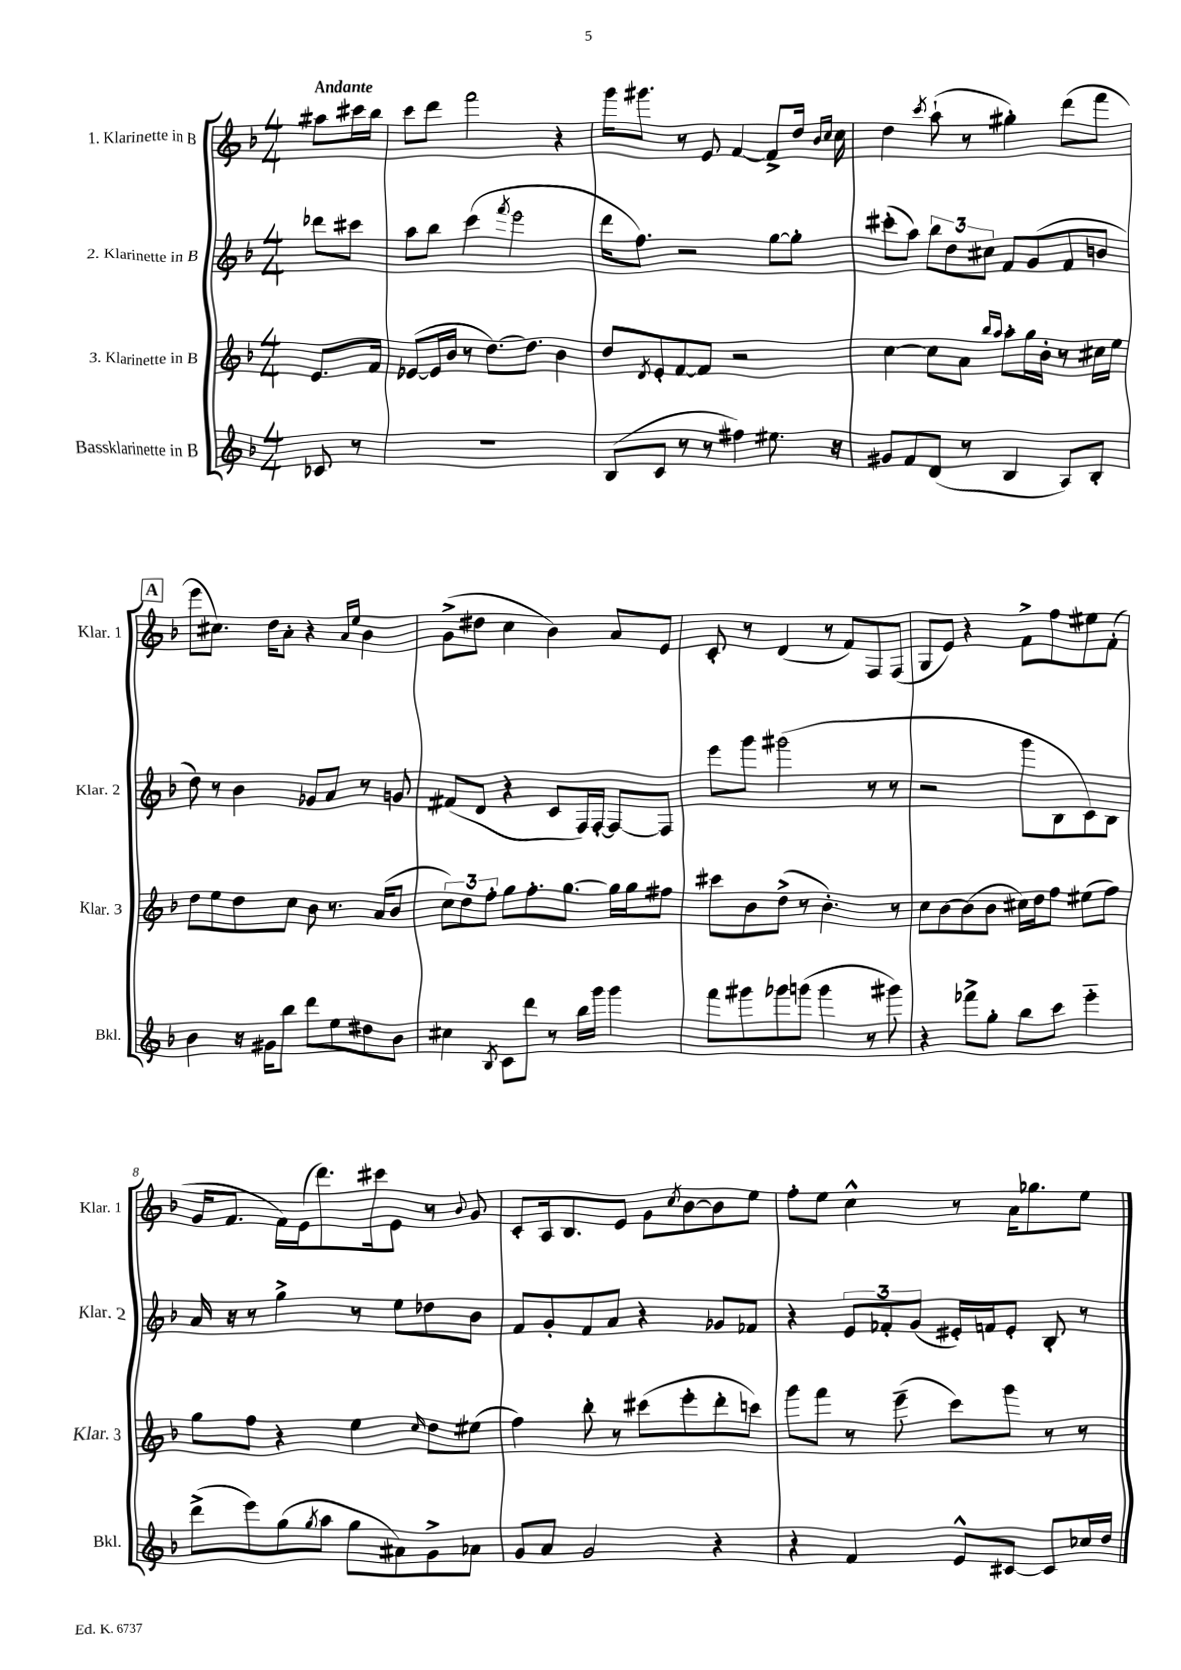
<<
\new StaffGroup <<
\new Staff = "s0" \with { instrumentName = "1. Klarinette in B" shortInstrumentName = "Klar. 1" } {
    \clef treble \key f \major \numericTimeSignature \time 4/4 \partial 4 \tempo "Andante"
    ais''8 cis'''16 bes''16 |
    c'''8 d'''8 f'''2 r4 |
    g'''16 gis'''8. r8 e'8 f'4~ f'8-> d''16 \grace { bes'16 c''16 } c''16 |
    d''4 \acciaccatura { c'''8 } a''8-!( r8 gis''4-.) d'''8( f'''8 |
    \mark \markup { \box "A" } e'''8 cis''8.) d''16 a'8-. r4 \grace { a'16 e''16 } bes'4 |
    g'8->( dis''8 c''4 bes'4) a'8 e'8 |
    c'8-. r8 d'4( r8 f'8) f8 f8( |
    g8 e'8) r4 f'8-> f''8 eis''8 f'8-.( |
    g'16 f'8. f'16) e'16( d'''8.) cis'''16 e'8 r8 \appoggiatura { bes'8 } g'8 |
    c'8-. a16 bes8. e'8 g'8 \acciaccatura { c''8 } bes'8~ bes'8 e''8 |
    f''8-. e''8 c''4-^ r8 a'16 ges''8. e''8 \bar "|." |
}
\new Staff = "s1" \with { instrumentName = "2. Klarinette in B" shortInstrumentName = "Klar. 2" } {
    \clef treble \key f \major \numericTimeSignature \time 4/4 \partial 4
    des'''8 cis'''8 |
    a''8 bes''8 c'''4( \acciaccatura { f'''8 } e'''2 |
    d'''16 f''8.) r2 g''8~ g''8-. |
    cis'''8-.( a''8) \tuplet 3/2 { bes''8 d''8 cis''8 } f'8 g'8( f'8 b'8 |
    \mark \markup { \box "A" } d''8) r8 bes'4 ges'8 a'8 r8 g'8 |
    fis'8( d'8 r4 c'8 f16) f16~-. f8~ f8 |
    e'''8 g'''8 gis'''2( r8 r8 |
    r2 g'''8 bes8 c'8) bes8 |
    a'16 r16 r8 g''4-> r8 e''8 des''8 bes'8 |
    f'8 g'8-. f'8 a'8 r4 ges'8 fes'8 |
    r4 \tuplet 3/2 { e'8 fes'8-. g'8( } eis'16-.) f'16 eis'8-. bes8-. r8 \bar "|." |
}
\new Staff = "s2" \with { instrumentName = "3. Klarinette in B" shortInstrumentName = "Klar. 3" } {
    \clef treble \key f \major \numericTimeSignature \time 4/4 \partial 4
    e'8. f'16 |
    ees'8~( ees'16 bes'16 r8 d''8.~) d''8. bes'4 |
    d''8 \acciaccatura { d'8 } e'8-. f'8~ f'8 r2 |
    c''4~ c''8 a'8 \grace { bes''16 a''16 } a''8-. g''16 bes'16-. r8 cis''16 e''16 |
    \mark \markup { \box "A" } d''8 e''8 d''8 c''8 bes'8 r8. a'16( bes'8 |
    \tuplet 3/2 { c''8) d''8 f''8-. } g''8 f''8.-. g''8.~ g''16 g''16 fis''8 |
    cis'''8 bes'8 d''8->( r8 bes'4.-.) r8 |
    c''8 bes'8~ bes'8( bes'8 cis''16) d''16 f''8 eis''8( f''8) |
    g''8 f''8 r4 e''4 \grace { c''16 } d''8 eis''8( |
    f''4) bes''8-. r8 cis'''8( e'''8-. d'''8-. c'''8) |
    g'''8 f'''8 r8 e'''8--( c'''8) g'''8 r8 r8 \bar "|." |
}
\new Staff = "s3" \with { instrumentName = "Bassklarinette in B" shortInstrumentName = "Bkl." } {
    \clef treble \key f \major \numericTimeSignature \time 4/4 \partial 4
    ces'8 r8 |
    R1 |
    bes8( c'8 r8 r8 fis''4) eis''8. r16 |
    gis'8 f'8 d'8( r8 bes4 a8) bes8-. |
    \mark \markup { \box "A" } bes'4 r16 gis'16 bes''8 d'''8 e''8 dis''8 bes'8 |
    cis''4 \acciaccatura { bes8 } c'8 d'''8 r8 bes''16 g'''16 g'''4 |
    f'''8 gis'''8 ges'''8 g'''8( g'''4 r8 gis'''8) |
    r4 fes'''8-> g''8-. bes''8 c'''8 e'''4-_ |
    d'''8->( e'''8) g''8( \acciaccatura { g''8 } a''8 g''8 ais'8) g'8-> aes'8 |
    g'8 a'8 g'2 r4 |
    r4 f'4 e'8-^ cis'8~ cis'8 ces''16 d''16 \bar "|." |
}
>>
>>
